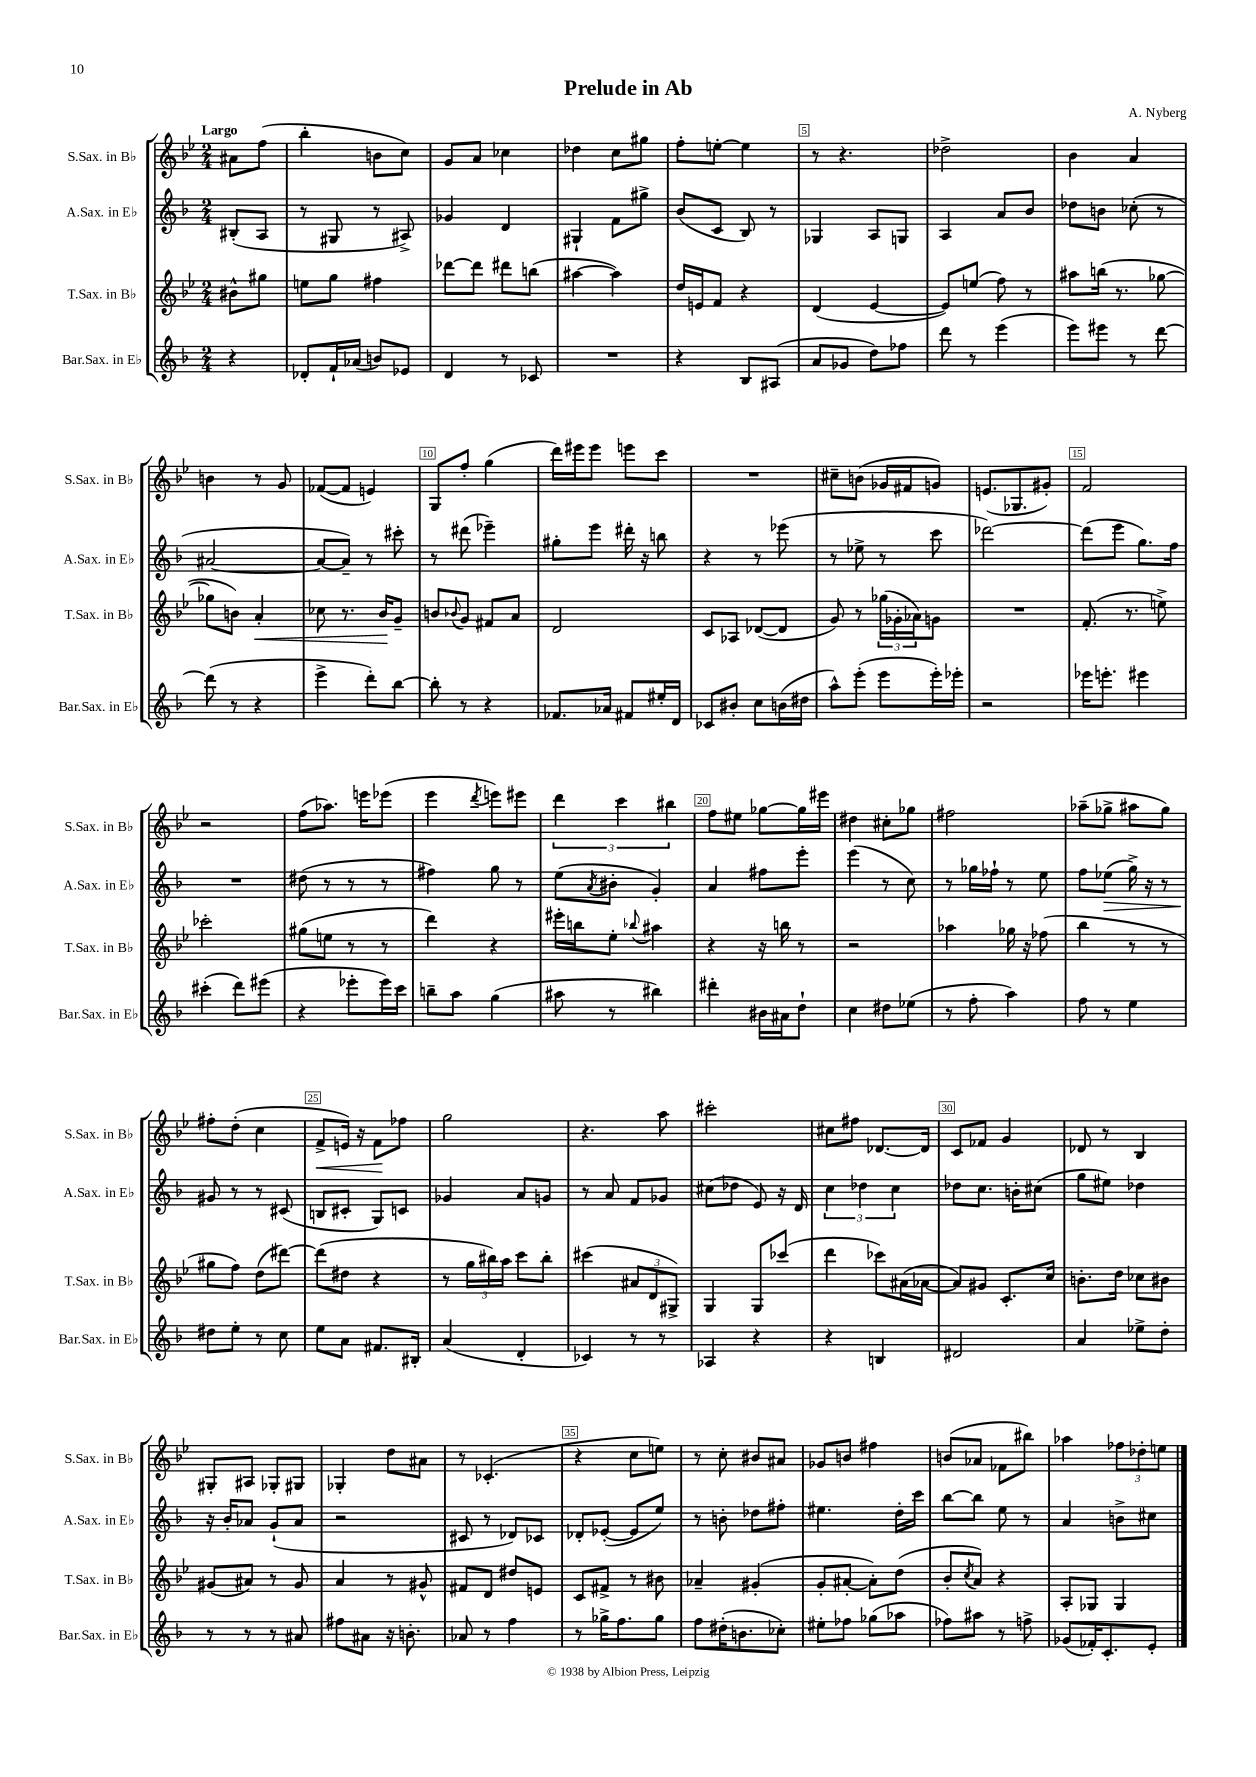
\header { title = "Prelude in Ab" composer = "A. Nyberg" }
<<
\new StaffGroup <<
\new Staff = "s0" \with { instrumentName = "S.Sax. in Bb" shortInstrumentName = "S.Sax. in Bb" } {
    \clef treble \key bes \major \numericTimeSignature \time 2/4 \partial 4 \tempo "Largo"
    ais'8 f''8( |
    bes''4-. b'8 c''8) |
    g'8 a'8 ces''4 |
    des''4 c''8 gis''8 |
    f''8-. e''8~-. e''4 |
    r8 r4. |
    des''2-> |
    bes'4 a'4 |
    b'4 r8 g'8 |
    fes'8~( fes'8 e'4) |
    g8 f''8-. g''4( |
    d'''16) eis'''16 eis'''8 e'''8 c'''8 |
    R2 |
    cis''8-- b'8( ges'16 fis'16 g'8) |
    e'8.( ges8. gis'8-.) |
    f'2 |
    r2 |
    f''8( aes''8.) e'''16 ees'''8( |
    ees'''4 \acciaccatura { d'''8 } e'''8) eis'''8 |
    \tuplet 3/2 { d'''4 c'''4 bis''4 } |
    f''8 eis''8 ges''8~ ges''16 eis'''16 |
    dis''4 cis''8-. ges''8 |
    fis''2 |
    aes''8--( ges''8-> ais''8 ges''8) |
    fis''8-. d''8-.( c''4 |
    f'8->\< e'16) r16 f'8\! fes''8 |
    g''2 |
    r4. a''8 |
    cis'''2-. |
    cis''8 fis''8 des'8.~ des'16 |
    c'8 fes'8 g'4 |
    des'8 r8 bes4 |
    gis8-. ais8 ges8-. gis8 |
    ges4-. d''8 ais'8 |
    r8 ces'4.-.( |
    r4 c''8 e''8) |
    r8 c''8-. bis'8 ais'8 |
    ges'8 b'8 fis''4 |
    b'8( aes'8 fes'8 bis''8) |
    aes''4 \tuplet 3/2 { fes''8 des''8-. e''8 } \bar "|." |
}
\new Staff = "s1" \with { instrumentName = "A.Sax. in Eb" shortInstrumentName = "A.Sax. in Eb" } {
    \clef treble \key f \major \numericTimeSignature \time 2/4 \partial 4
    bis8-.( a8 |
    r8 gis8 r8 ais8->) |
    ges'4 d'4 |
    gis4-! f'8 gis''8-> |
    bes'8( c'8 bes8) r8 |
    ges4 a8 g8 |
    a4 a'8 bes'8 |
    des''8 b'8 ces''8-.( r8 |
    ais'2~ |
    ais'8~ ais'8--) r8 cis'''8-. |
    r8 dis'''8( ees'''4--) |
    gis''8-. e'''8 dis'''16-. r16 b''8 |
    r4 r8 ees'''8( |
    r8 ees''8-> r8 c'''8 |
    des'''2~) |
    des'''8( e'''8 g''8.) f''16 |
    R2 |
    dis''8( r8 r8 r8 |
    fis''4) g''8 r8 |
    e''8( \acciaccatura { a'8 } bis'8-. g'4-.) |
    a'4 fis''8 e'''8-. |
    e'''4( r8 c''8) |
    r8 ges''16 fes''16-! r8 e''8 |
    f''8 ees''8\>( g''16->) r16 r8 |
    gis'8\! r8 r8 cis'8( |
    b8 cis'8-. g8) c'8 |
    ges'4 a'8 g'8 |
    r8 a'8 f'8 ges'8 |
    cis''8( des''8 e'8) r16 d'16 |
    \tuplet 3/2 { c''4 des''4 c''4 } |
    des''8 c''8. b'16-. cis''8( |
    g''8 eis''8) des''4 |
    r16 bes'16-. aes'8 g'8-!( aes'8 |
    r2 |
    cis'8 r8 des'8) ces'8 |
    des'8-. ees'8~-.( ees'8 e''8) |
    r8 b'8-. des''8 fis''8-. |
    eis''4. d''16-. c'''16 |
    bes''8~ bes''8 e''8 r8 |
    a'4 b'8-> cis''8 \bar "|." |
}
\new Staff = "s2" \with { instrumentName = "T.Sax. in Bb" shortInstrumentName = "T.Sax. in Bb" } {
    \clef treble \key bes \major \numericTimeSignature \time 2/4 \partial 4
    bis'8-^ gis''8 |
    e''8 g''8 fis''4 |
    des'''8~ des'''8 dis'''8 b''8( |
    ais''4~ ais''4) |
    d''16 e'16 f'8 r4 |
    d'4( ees'4~ |
    ees'8) e''8( f''8) r8 |
    ais''8 b''16( r8. ges''8~ |
    ges''8 b'8) a'4-.\< |
    ces''8 r8. bes'16\! g'8-- |
    b'8 \appoggiatura { bes'8 } g'8 fis'8 a'8 |
    d'2 |
    c'8 aes8 des'8~( des'8 |
    g'8) r8 \tuplet 3/2 { ges''16( ges'16-. aes'16) } g'8 |
    R2 |
    f'8.-.( r8. e''8->) |
    ces'''2-. |
    gis''8( e''8 r8 r8 |
    d'''4) r4 |
    eis'''16-. b''16 ees''8-. \appoggiatura { bes''8 } ais''4 |
    r4 r16 b''16 r8 |
    r2 |
    aes''4 ges''16 r16 fes''8( |
    bes''4 r8 r8 |
    gis''8 f''8) d''8( dis'''8~) |
    dis'''8( dis''8 r4 |
    r8 \tuplet 3/2 { g''16 bis''16) a''16 } c'''8 bis''8-. |
    cis'''4( \tuplet 3/2 { ais'8 d'8 gis8->) } |
    g4 g8 ces'''8( |
    d'''4 ces'''8) ais'16( aes'16~ |
    aes'8) gis'8 c'8.-. c''16 |
    b'8.-. d''16 ces''8 bis'8 |
    gis'8( ais'8) r8 gis'8 |
    a'4 r8 gis'8-^ |
    fis'8 d'8 dis''8 e'8 |
    c'8 fis'8-> r8 bis'8 |
    aes'4-- gis'4-.( |
    g'8-. ais'8~-. ais'8-.) d''8( |
    bes'8-. \acciaccatura { c''8 } a'8) r4 |
    a8-. ges8 ges4 \bar "|." |
}
\new Staff = "s3" \with { instrumentName = "Bar.Sax. in Eb" shortInstrumentName = "Bar.Sax. in Eb" } {
    \clef treble \key f \major \numericTimeSignature \time 2/4 \partial 4
    r4 |
    des'8-. f'16-! aes'16( b'8) ees'8 |
    d'4 r8 ces'8 |
    R2 |
    r4 bes8 ais8( |
    a'8 ges'8 d''8) fes''8 |
    d'''8 r8 e'''4( |
    e'''8) eis'''8 r8 d'''8~ |
    d'''8( r8 r4 |
    e'''4-> d'''8-.) bes''8~ |
    bes''8-. r8 r4 |
    fes'8. aes'16 fis'8 eis''16-. d'16 |
    ces'8 bis'8-. c''8 b'16( dis''16 |
    a''8-^) e'''8-.( e'''8 e'''16-.) ees'''16-. |
    r2 |
    ees'''16 e'''8.-. eis'''4 |
    cis'''4-.( d'''8) eis'''8( |
    r4 ees'''8-. ees'''16) c'''16 |
    b''8-- a''8 g''4( |
    ais''8 r8 bis''4) |
    dis'''4-. bis'16 ais'16 d''8-! |
    c''4 dis''8 ees''8( |
    r8 f''8-. a''4) |
    f''8 r8 e''4 |
    dis''8 e''8-. r8 c''8 |
    e''8 a'8 fis'8. bis16-. |
    a'4( d'4-. |
    ces'4) r8 r8 |
    aes4 r4 |
    r4 b4 |
    dis'2 |
    a'4 ees''8-> d''8-. |
    r8 r8 r8 ais'8 |
    fis''8 ais'8 r16 b'8.-. |
    aes'8 r8 f''4 |
    r8 ges''16-> f''8. ges''8 |
    f''8 dis''16-.( b'8. ces''8-.) |
    eis''8-. fes''8 ges''8( aes''8 |
    fes''8) ais''8 r8 f''8-> |
    ges'8( fes'16-.) c'8.-. e'8-. \bar "|." |
}
>>
>>
\layout { \context { \Score \override BarNumber.break-visibility = ##(#f #t #t) barNumberVisibility = #(every-nth-bar-number-visible 5) \override BarNumber.stencil = #(make-stencil-boxer 0.1 0.3 ly:text-interface::print) } }
